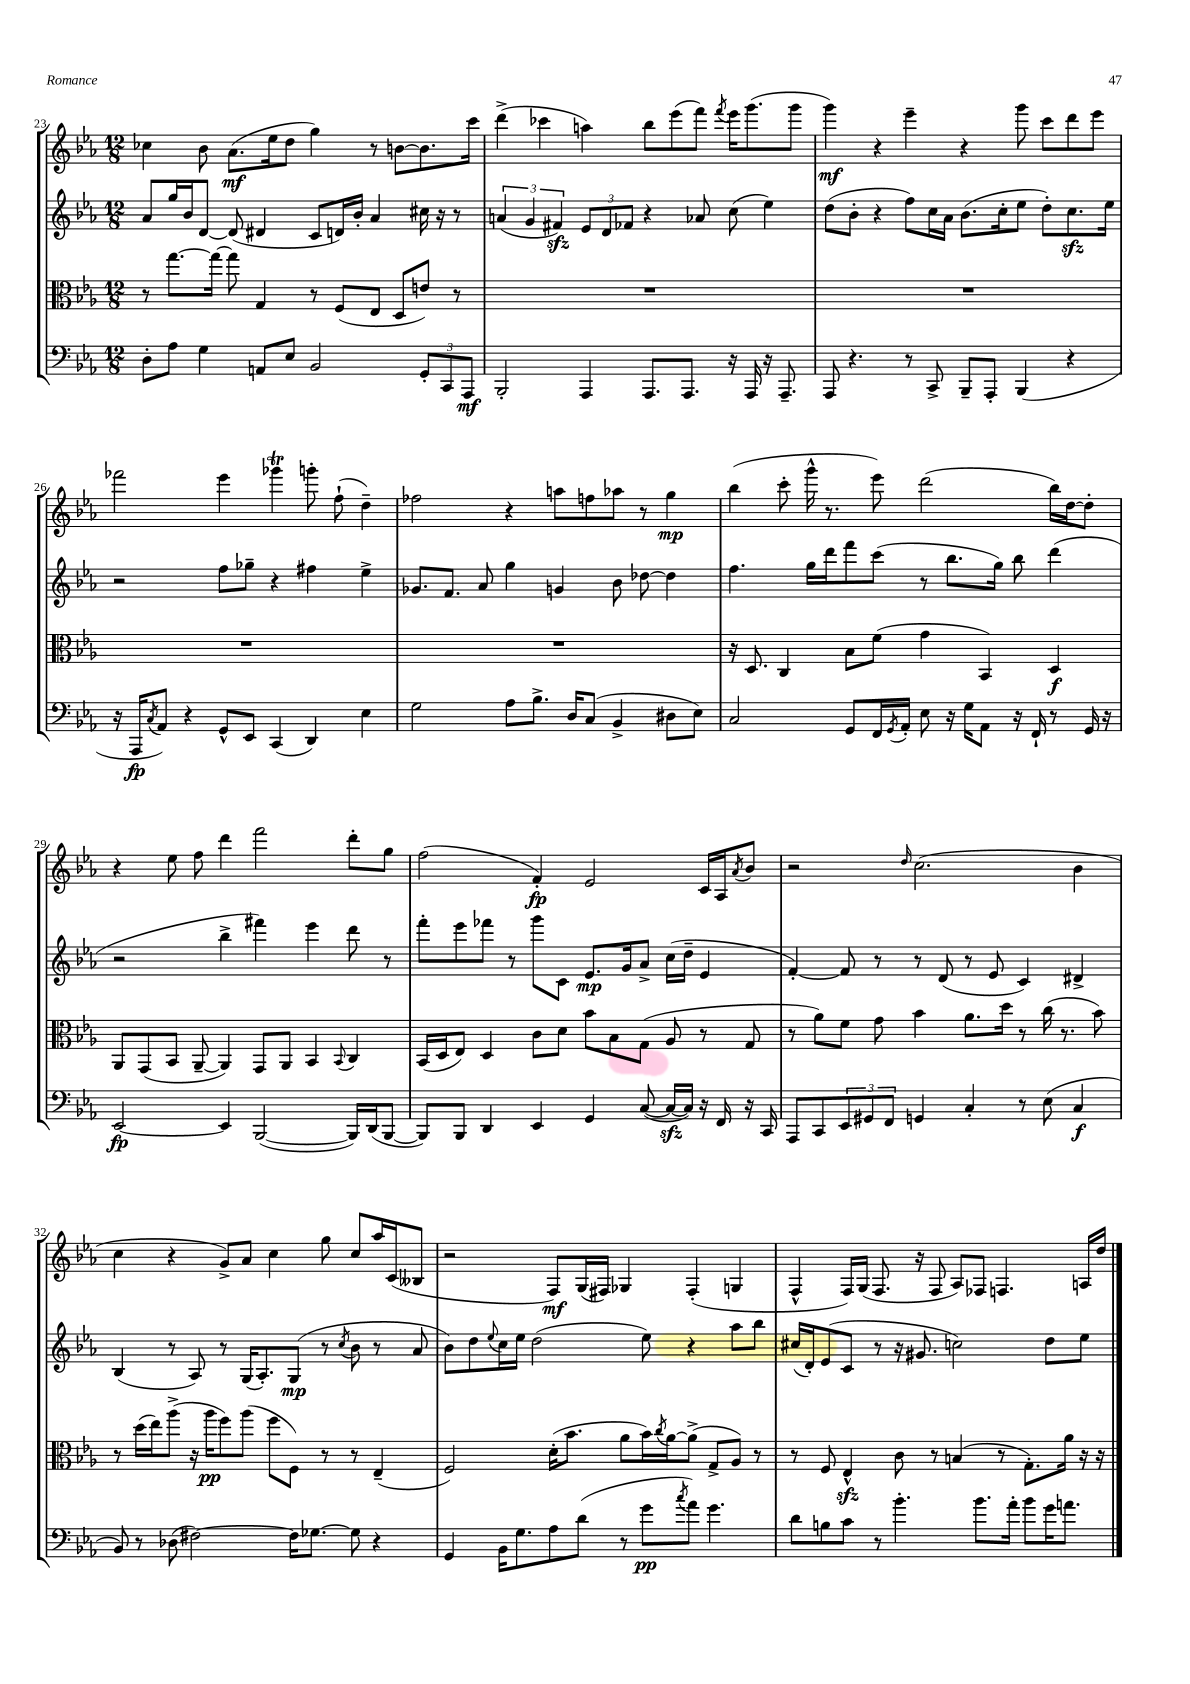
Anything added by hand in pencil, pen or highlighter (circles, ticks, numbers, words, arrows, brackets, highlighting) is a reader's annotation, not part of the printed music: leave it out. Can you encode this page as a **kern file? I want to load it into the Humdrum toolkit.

**kern	**kern	**kern	**kern
*staff4	*staff3	*staff2	*staff1
*clefF4	*clefC3	*clefG2	*clefG2
*k[b-e-a-]	*k[b-e-a-]	*k[b-e-a-]	*k[b-e-a-]
*M12/8	*M12/8	*M12/8	*M12/8
8D'	8r	8a-	4cc-
8A-	[8.gg	16gg	.
.	.	16b-	.
4G	.	[8d	8b-
.	16gg_	.	.
.	8gg]	(8d]	(8.a-
8AA	4G	4d#	.
.	.	.	16ee-
8E-	.	.	8dd
2BB-	8r	8c	4gg)
.	(8F	16d)	.
.	.	16b-'	.
.	8E-	4a-	8r
.	8D	.	[8b
12GG'	8e)	16cc#	8.b]
.	.	16r	.
12CC	.	.	.
.	8r	8r	.
12AAA-	.	.	.
.	.	.	16ccc
=	=	=	=
2BBB-'	1.r	(6a	(4ddd^
.	.	6g	.
.	.	.	4ccc-
.	.	6f#)	.
4AAA-	.	12e-	4aa)
.	.	12d	.
.	.	12f-	.
8.AAA-	.	4r	8bb-
.	.	.	(8eee-
8.AAA-	.	.	.
.	.	8a-	8fff)
.	.	.	8qfff
16r	.	(8cc	16eee-
16AAA-	.	.	(8.ggg
16r	.	4ee-)	.
8.AAA-~	.	.	.
.	.	.	8ggg
=	=	=	=
8AAA-	1.r	(8dd	4ggg)
4.r	.	8b-'	.
.	.	4r	4r
8r	.	8ff)	4eee-~
8CC^	.	16cc	.
.	.	16a-	.
8BBB-~	.	(8.b-	4r
8AAA-'	.	.	.
.	.	16cc'	.
(4BBB-	.	8ee-	8ggg
.	.	8dd')	8ccc
4r	.	8.cc	8ddd
.	.	.	8eee-
.	.	16ee-	.
=	=	=	=
16r	1.r	2r	2fff-
16AAA-	.	.	.
8qC	.	.	.
8AA-)	.	.	.
4r	.	.	.
8GG^^	.	8ff	4eee-
8EE-	.	8gg-~	.
(4CC	.	4r	4ggg-
4DD)	.	4ff#	8ggg'
.	.	.	(8ff`
4E-	.	4ee-^	4dd~)
=	=	=	=
2G	1.r	8.g-	2ff-
.	.	8.f	.
.	.	8a-	.
8A-	.	4gg	4r
8.B-^	.	.	.
.	.	4g	8aa
16D	.	.	.
(8C	.	.	8ff
4BB-^	.	8b-	8aa-
.	.	[8dd-	8r
8D#	.	4dd-]	4gg
8E-)	.	.	.
=	=	=	=
2C	16r	4.ff	(4bb-
.	8.D	.	.
.	4C	.	8ccc'
.	.	16gg	16ggg^^
.	.	16ddd	8.r
8GG	8B-	8fff	.
16FF	(8f	(8ccc	8eee-)
8qGG	.	.	.
16AA-'	.	.	.
8E-	4g	8r	(2ddd
16r	.	8.bb-	.
16G	.	.	.
8AA-	4BB-)	.	.
.	.	16gg)	.
16r	.	8bb-	.
16FF`	.	.	.
8r	4D	(4ddd	16bb-)
.	.	.	[16dd
16GG	.	.	8dd']
16r	.	.	.
=	=	=	=
[2EE-	8AA-	2r	4r
.	(8GG	.	.
.	8BB-	.	8ee-
.	[8AA-~	.	8ff
4EE-]	4AA-])	4bb-^	4ddd
([2BBB-	8GG	4fff#)	2fff
.	8AA-	.	.
.	4BB-	4eee-	.
.	8qqBB-	.	.
16BBB-])	4C	8ddd	8ddd'
(16DD	.	.	.
[8BBB-	.	8r	8gg
=	=	=	=
8BBB-])	(16BB-	8fff'	(2ff
.	16D	.	.
8BBB-	8E-)	8eee-	.
4DD	4D	8fff-	.
.	.	8r	.
4EE-	8c	8ggg	4f')
.	8d	8c	.
4GG	8b-	8.e-	2e-
.	8B-	.	.
.	.	16g	.
([8C	(8G	8a-^	.
16C_	8A-	(16cc	.
16C])	.	16dd~	.
16r	8r	4e-	16c
16FF	.	.	16A-
.	.	.	8qa-
16r	8G	.	8b-
16CC	.	.	.
=	=	=	=
8AAA-	8r	[4f')	2r
8CC	8a-)	.	.
12EE-	8f	8f]	.
12GG#	.	.	.
.	8g	8r	.
12FF	.	.	.
.	.	.	16qqdd
4GG	4b-	8r	(2.cc
.	.	(8d	.
4C'	8.a-	8r	.
.	.	8e-	.
.	16dd	.	.
8r	8r	4c)	.
(8E-	(16cc	.	.
.	8.r	.	.
4C	.	4d#^	4b-
.	8b-)	.	.
=	=	=	=
8BB-)	8r	(4B-	4cc
8r	(16dd	.	.
.	16ee-)	.	.
(8D-	(8aa-^	8r	4r
[2F#)	16r	8A-)	.
.	16aa-	.	.
.	8ff)	8r	8g^)
.	(8aa-	(16G	8a-
.	.	8.A-')	.
.	8ff	.	4cc
16F#]	8F)	(8G	.
[8.G-	.	.	.
.	8r	8r	8gg
.	.	8qcc	.
8G-]	8r	8b-	8cc
4r	(4E-~	8r	16aa-
.	.	.	(16c
.	.	8a-	8B--
=	=	=	=
4GG	2F)	8b-)	2r
.	.	8dd	.
.	.	8qqee-	.
16BB-	.	16cc	.
8.G	.	16ee-	.
.	.	(2dd	.
8A-	(16d'	.	8F)
.	8.b-	.	.
(8d	.	.	(16G
.	.	.	16F#)
8r	8a-	.	4G-
8g	16b-)	8ee-)	.
.	8qcc	.	.
.	[16a-	.	.
8qcc	.	.	.
8a-)	(8a-^]	4r	(4F#'
4.g	8G^	.	.
.	8A-)	8aa-	4G
.	8r	8bb-	.
=	=	=	=
8d	8r	(16cc#	4F^^
.	.	16d')	.
8B	8F	(8e-	.
8c	4E-^^	8c	16F)
.	.	.	(16G
8r	.	8r	8.F
4.b-'	8c	16r	.
.	.	8.g#	16r
.	8r	.	8F
.	(4B	2cc)	8A-)
8.b-	.	.	8F-
.	8r	.	4.F
16a-'	.	.	.
8b-	8.G')	.	.
16g	.	8dd	.
8.a	16a-	.	.
.	16r	8ee-	16A
.	16r	.	16dd
==	==	==	==
*-	*-	*-	*-
